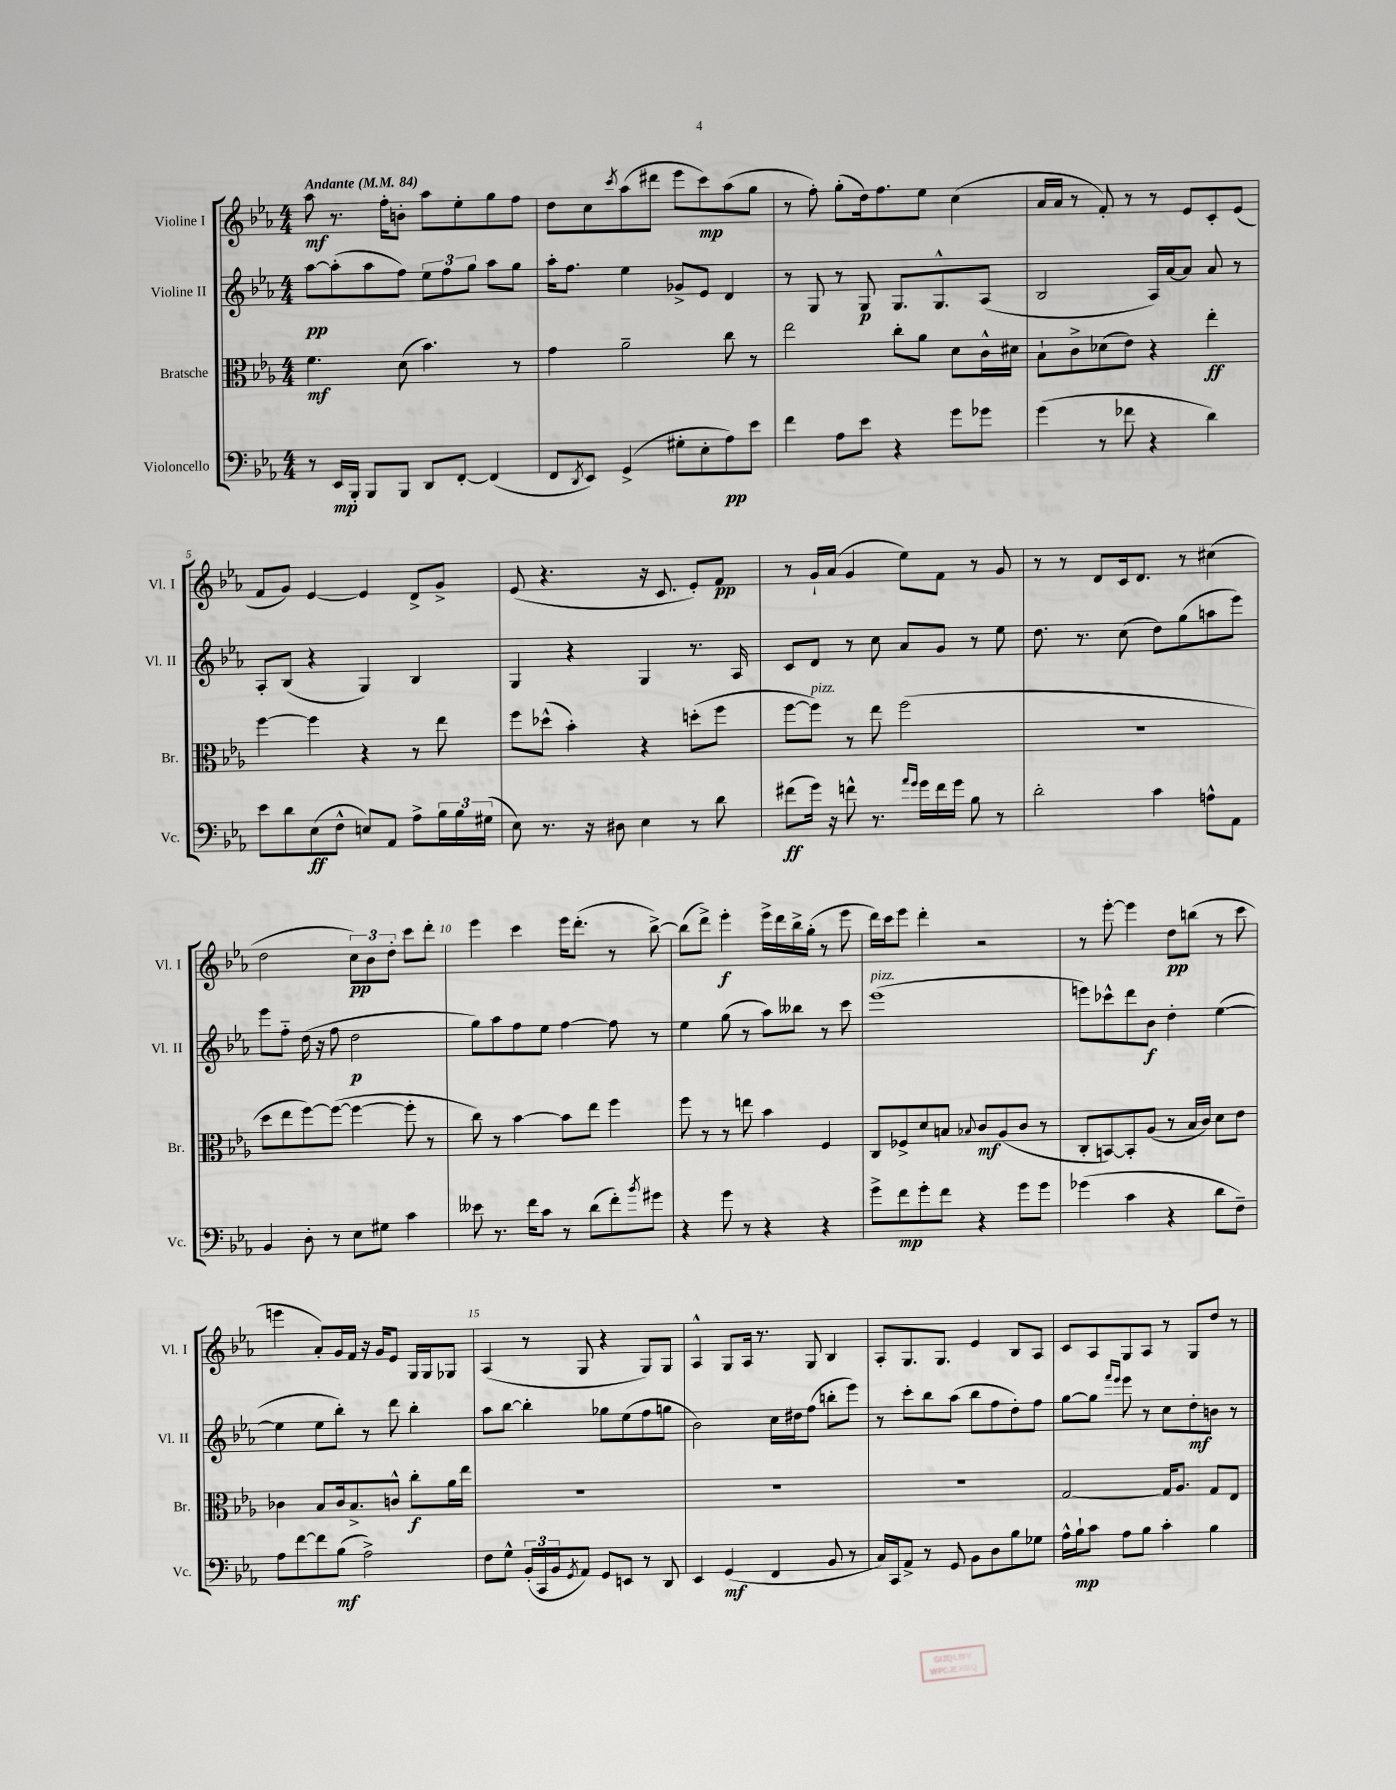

**kern	**dynam	**kern	**dynam	**kern	**dynam	**kern	**dynam
*part4	*part4	*part3	*part3	*part2	*part2	*part1	*part1
*staff4	*staff4	*staff3	*staff3	*staff2	*staff2	*staff1	*staff1
*I"Violoncello	*	*I"Bratsche	*	*I"Violine II	*	*I"Violine I	*
*I'Vc.	*	*I'Br.	*	*I'Vl. II	*	*I'Vl. I	*
*clefF4	*	*clefC3	*	*clefG2	*	*clefG2	*
*k[b-e-a-]	*	*k[b-e-a-]	*	*k[b-e-a-]	*	*k[b-e-a-]	*
*M4/4	*	*M4/4	*	*M4/4	*	*M4/4	*
*MM84	*	*MM84	*	*MM84	*	*MM84	*
=1	=1	=1	=1	=1	=1	=1	=1
!	!	!	!	!	!	!LO:TX:a:B:t=Andante	!
8r	.	4.f\	mf	[8aa-\L	pp	8aa-\	mf
16EE-/LL	mp	.	.	(8aa-'\]	.	8.r	.
16BBB-'/JJ	.	.	.	.	.	.	.
8BBB-/L	.	.	.	8aa-\	.	.	.
.	.	.	.	.	.	16ff'\KL	.
8BBB-/J	.	(8d\	.	8ff\J)	.	8bn'\J	.
8DD/L	.	4.b-\)	.	12ee-\L	.	8aa-\L	.
.	.	.	.	12ff\	.	.	.
[8FF'/J	.	.	.	.	.	8ee-'\	.
.	.	.	.	12gg\J	.	.	.
(4FF/]	.	.	.	8aa-\L	.	8gg\	.
.	.	8r	.	8gg\J	.	8ff\J	.
=2	=2	=2	=2	=2	=2	=2	=2
8FF/L	.	4g\	.	16aa-'\KL	.	8dd\L	.
.	.	.	.	8.ff\J	.	.	.
8qDD/	.	.	.	.	.	.	.
8EE-/J)	.	.	.	.	.	8cc\	.
.	.	.	.	.	.	8qccc/	.
(4GG^/	.	2a-~\	.	4ee-\	.	(8aa-\	.
.	.	.	.	.	.	8ddd#X\J	.
8G#X'\L	.	.	.	8g-X^/L	.	8eee-\L	.
8E-'\	.	.	.	8e-/J	.	8ccc\)	mp
8A-\)	pp	8cc\	.	4d/	.	(8aa-\	.
8e-\J	.	8r	.	.	.	8gg\J	.
=3	=3	=3	=3	=3	=3	=3	=3
4f\	.	2ee-\	.	8r	.	8r	.
.	.	.	.	8G/	.	8ff'\)	.
8A-\L	.	.	.	8r	.	(8gg'\L	.
8e-\J	.	.	.	8G/	p	16dd\k)	.
.	.	.	.	.	.	8.ff\	.
4r	.	8cc'\L	.	8.G/L	.	.	.
.	.	8a-\J	.	.	.	8ee-\J	.
.	.	.	.	8.G^^/	.	.	.
8g\L	.	8d\L	.	.	.	(4cc\	.
8g-X\J	.	16c^^\L	.	(8A-/J	.	.	.
.	.	16d#X\JJ	.	.	.	.	.
=4	=4	=4	=4	=4	=4	=4	=4
(4g\	.	8B-`\L	.	2B-/	.	16a-/LL	.
.	.	.	.	.	.	16a-/JJ	.
.	.	8c^\	.	.	.	8r	.
8r	.	(8d-X\	.	.	.	8f'/)	.
8f-X\	.	8e-\J)	.	.	.	8r	.
4r	.	4r	.	16A-/LL)	.	8r	.
.	.	.	.	[16a-/J	.	.	.
.	.	.	.	8a-/J]	.	8e-/L	.
4d\)	.	4ee-'\	ff	8a-/	.	8c'/	.
.	.	.	.	8r	.	(8e-/J	.
!!LO:LB:g=z
=5	=5	=5	=5	=5	=5	=5	=5
8e-\L	.	[4ff\	.	8A-'/L	.	8f/L	.
8d\	.	.	.	(8B-/J	.	8g/J)	.
(8E-\	ff	4ff\]	.	4r	.	[4e-/	.
8F^^\J	.	.	.	.	.	.	.
8En/L)	.	4r	.	4G/)	.	4e-/]	.
8AA-/J	.	.	.	.	.	.	.
8A-^\L	.	8r	.	4B-/	.	8d^/L	.
24B-\L	.	8ee-\	.	.	.	8g^/J	.
24B-\	.	.	.	.	.	.	.
(24G#X\JJ	.	.	.	.	.	.	.
=6	=6	=6	=6	=6	=6	=6	=6
8E-\)	.	8ff\L	.	4G/	.	(8e-/	.
8.r	.	(8dd-X^^\J	.	.	.	4.r	.
.	.	4b-'\)	.	4r	.	.	.
16r	.	.	.	.	.	.	.
8D#X\	.	.	.	.	.	.	.
4E-\	.	4r	.	4G/	.	16r	.
.	.	.	.	.	.	8.c/	.
8r	.	(8ddn'\L	.	8.r	.	8e-'/L)	.
8d\	.	8ff\J	.	.	.	8f/J	pp
.	.	.	.	16A-/	.	.	.
=7	=7	=7	=7	=7	=7	=7	=7
(8f#X\L	ff	[8ff\L	.	8c/L	.	8r	.
!	!	!LO:TX:a:i:t=pizz.	!	!	!	!	!
16g\Jk)	.	8ff\J])	.	8d/J	.	16g`/LL	.
16r	.	.	.	.	.	(16a-/JJ	.
8fn^^\	.	8r	.	8r	.	4g/	.
8.r	.	8ee-\	.	8cc\	.	.	.
.	.	(2ff\	.	8a-/L	.	8ee-\L)	.
16qqa-/LL	.	.	.	.	.	.	.
16qqg/JJ	.	.	.	.	.	.	.
16g\LL	.	.	.	.	.	.	.
16f\	.	.	.	8g/J	.	8f\J	.
16g\JJ	.	.	.	.	.	.	.
8B-\	.	.	.	8r	.	8r	.
8r	.	.	.	8ee-\	.	8g/	.
=8	=8	=8	=8	=8	=8	=8	=8
2d'\	.	1r	.	8.dd\	.	8r	.
.	.	.	.	.	.	8r	.
.	.	.	.	8.r	.	.	.
.	.	.	.	.	.	8d/L	.
.	.	.	.	(8cc\	.	16c/k	.
.	.	.	.	.	.	8.d/J	.
4c\	.	.	.	8dd\L)	.	.	.
.	.	.	.	(8gg\	.	8r	.
8An^^\L	.	.	.	8aan\	.	(4cc#X\	.
8AA-\J	.	.	.	8eee-\J)	.	.	.
!!LO:LB:g=z
=9	=9	=9	=9	=9	=9	=9	=9
4BB-/	.	8dd\L	.	8eee-\L	.	2dd\	.
.	.	8ee-\	.	8ff\J	.	.	.
8D'\	.	[8ff\)	.	(16dd\	.	.	.
.	.	.	.	16r	.	.	.
8r	.	(8ff\J_	.	8ff\	.	.	.
8E-\L	.	4ff\_	.	2dd\	p	12cc\L)	pp
.	.	.	.	.	.	12b-\	.
8G#X\J	.	.	.	.	.	.	.
.	.	.	.	.	.	12dd'\J	.
4c\	.	8ff'\]	.	.	.	8ccc\L	.
.	.	8r	.	.	.	8ddd'\J	.
=10	=10	=10	=10	=10	=10	=10	=10
8e--X\	.	8cc\)	.	8gg\L)	.	4eee-\	.
8.r	.	8r	.	8aa-\	.	.	.
.	.	[4b-\	.	8ff\	.	4ccc\	.
16f\KL	.	.	.	.	.	.	.
8c\J	.	.	.	8ee-\J	.	.	.
8r	.	8b-\L]	.	[4ff\	.	16eee-\KL	.
.	.	.	.	.	.	(8.ddd'\J	.
(8d\L	.	8ee-\J	.	.	.	.	.
8f'\)	.	4ff\	.	8ff\]	.	8r	.
8qb-/	.	.	.	.	.	.	.
8g#X\J	.	.	.	8r	.	[8bb-^\)	.
=11	=11	=11	=11	=11	=11	=11	=11
4r	.	8ff\	.	4ee-\	.	(8bb-\L]	.
.	.	8r	.	.	.	8ddd^\J)	.
8g\	.	8r	.	(8gg\	.	4eee-'\	f
8r	.	8een\	.	8r	.	.	.
4r	.	4b-\	.	8aa-\L)	.	16eee-^\LL	.
.	.	.	.	.	.	16ddd\	.
.	.	.	.	8bb--X\J	.	16bb-^\	.
.	.	.	.	.	.	(16gg'\JJ	.
4r	.	4F/	.	8r	.	8r	.
.	.	.	.	8ccc\	.	8eee-\	.
=12	=12	=12	=12	=12	=12	=12	=12
!	!	!	!	!LO:TX:a:i:t=pizz.	!	!	!
8g^\L	.	8C/L	.	(1eee-	.	16ddd\LL)	.
.	.	.	.	.	.	16ccc\J	.
8f\	mp	8F-X^/	.	.	.	8eee-\J	.
8g'\	.	8d/	.	.	.	4ddd'\	.
8f\J	.	8Bn/J	.	.	.	.	.
.	.	8qqB-X/	.	.	.	.	.
4r	.	8c/L	mf	.	.	2r	.
.	.	(8A-/	.	.	.	.	.
8g\L	.	8c/J	.	.	.	.	.
8g\J	.	8r	.	.	.	.	.
=13	=13	=13	=13	=13	=13	=13	=13
(4g-X\	.	8C'/L	.	8eeen\L)	.	8r	.
.	.	[8BBn/)	.	8ccc-X^^\	.	[8eee-'\	.
4c\	.	8BB'/]	.	8ddd\	.	4eee-\]	.
.	.	(8A-/J	.	8b-\J	f	.	.
4r	.	8r	.	4dd'\	.	8dd\L	pp
.	.	16B-/LL	.	.	.	(8bbn\J	.
.	.	16c/JJ)	.	.	.	.	.
8d\L	.	8d\L	.	([4ee-\	.	8r	.
8F~\J)	.	8e-\J	.	.	.	8ccc\	.
!!LO:LB:g=z
=14	=14	=14	=14	=14	=14	=14	=14
8A-\L	.	4c-X\	.	4ee-\]	.	4eeen\	.
[8f\	.	.	.	.	.	.	.
8f\]	.	8B-/L	.	8ee-\L	.	8a-'/L)	.
(8B-\J	mf	16c-/k	.	8bb-'\J)	.	16g/L	.
.	.	8.B-^/	.	.	.	16f/JJ	.
2A-^\)	.	.	.	8r	.	16r	.
.	.	.	.	.	.	16g/KL	.
.	.	8cn^^/J	.	8ddd\	.	8e-/J	.
.	.	8cc'\L	f	4bb-'\	.	16G/LL	.
.	.	.	.	.	.	16G/J	.
.	.	16a-\L	.	.	.	8G-X/J	.
.	.	16ee-\JJ	.	.	.	.	.
=15	=15	=15	=15	=15	=15	=15	=15
8F\L	.	1r	.	8aa-\L	.	(4A-/	.
8G^^\J	.	.	.	[8bb-\J	.	.	.
(24BB-'/LL	.	.	.	4bb-'\]	.	8r	.
24CC/	.	.	.	.	.	.	.
24BB-/J	.	.	.	.	.	.	.
8qGG/	.	.	.	.	.	.	.
8AA-/J)	.	.	.	.	.	8G/	.
8GG/L	.	.	.	8gg-X\L	.	4r	.
8EEn/J	.	.	.	(8ee-\	.	.	.
8r	.	.	.	8ff\	.	8G/L)	.
8DD/	.	.	.	8ggn\J	.	8G/J	.
=16	=16	=16	=16	=16	=16	=16	=16
4EE-/	.	1r	.	2b-\)	.	4A-^^/	.
(4GG/	mf	.	.	.	.	8G/L	.
.	.	.	.	.	.	16A-/Jk	.
.	.	.	.	.	.	8.r	.
4FF/	.	.	.	16cc\LL	.	.	.
.	.	.	.	16dd#X\J	.	.	.
.	.	.	.	(8ff\J	.	8G/	.
8BB-/	.	.	.	8bbn'\L	.	4B-/	.
8r	.	.	.	8eee-\J)	.	.	.
=17	=17	=17	=17	=17	=17	=17	=17
16C/LL)	.	1r	.	8r	.	8A-'/L	.
16CC/J	.	.	.	.	.	.	.
8AA-^/J	.	.	.	8ccc'\L	.	8.G/	.
8r	.	.	.	8bb-\	.	.	.
.	.	.	.	.	.	8.G/J	.
8GG/	.	.	.	(8aa-\J	.	.	.
8BB-\L	.	.	.	8bb-\L	.	4e-/	.
8D\	.	.	.	8ff\	.	.	.
8B-\	.	.	.	8dd'\)	.	8B-/L	.
8G-X\J	.	.	.	8ff\J	.	8A-/J	.
=18	=18	=18	=18	=18	=18	=18	=18
16A-^^\LL	.	[2G/	.	[8gg\L	.	8c/L	.
16B-`\J	mp	.	.	.	.	.	.
8c\J	.	.	.	8gg\J]	.	8A-/	.
.	.	.	.	16qqfff/LL	.	.	.
.	.	.	.	16qqeee-/JJ	.	.	.
8A-\L	.	.	.	8eee-\	.	8G/	.
8B-\J	.	.	.	8r	.	8A-/J	.
4c'\	.	16G/KL]	.	8cc\L	.	8r	.
.	.	8.A-/J	.	.	.	.	.
.	.	.	.	8dd'\	mf	8G/L	.
4B-\	.	8G/L	.	8bn\J	.	8dd/J	.
.	.	8E-/J	.	8r	.	8r	.
==	==	==	==	==	==	==	==
*-	*-	*-	*-	*-	*-	*-	*-
